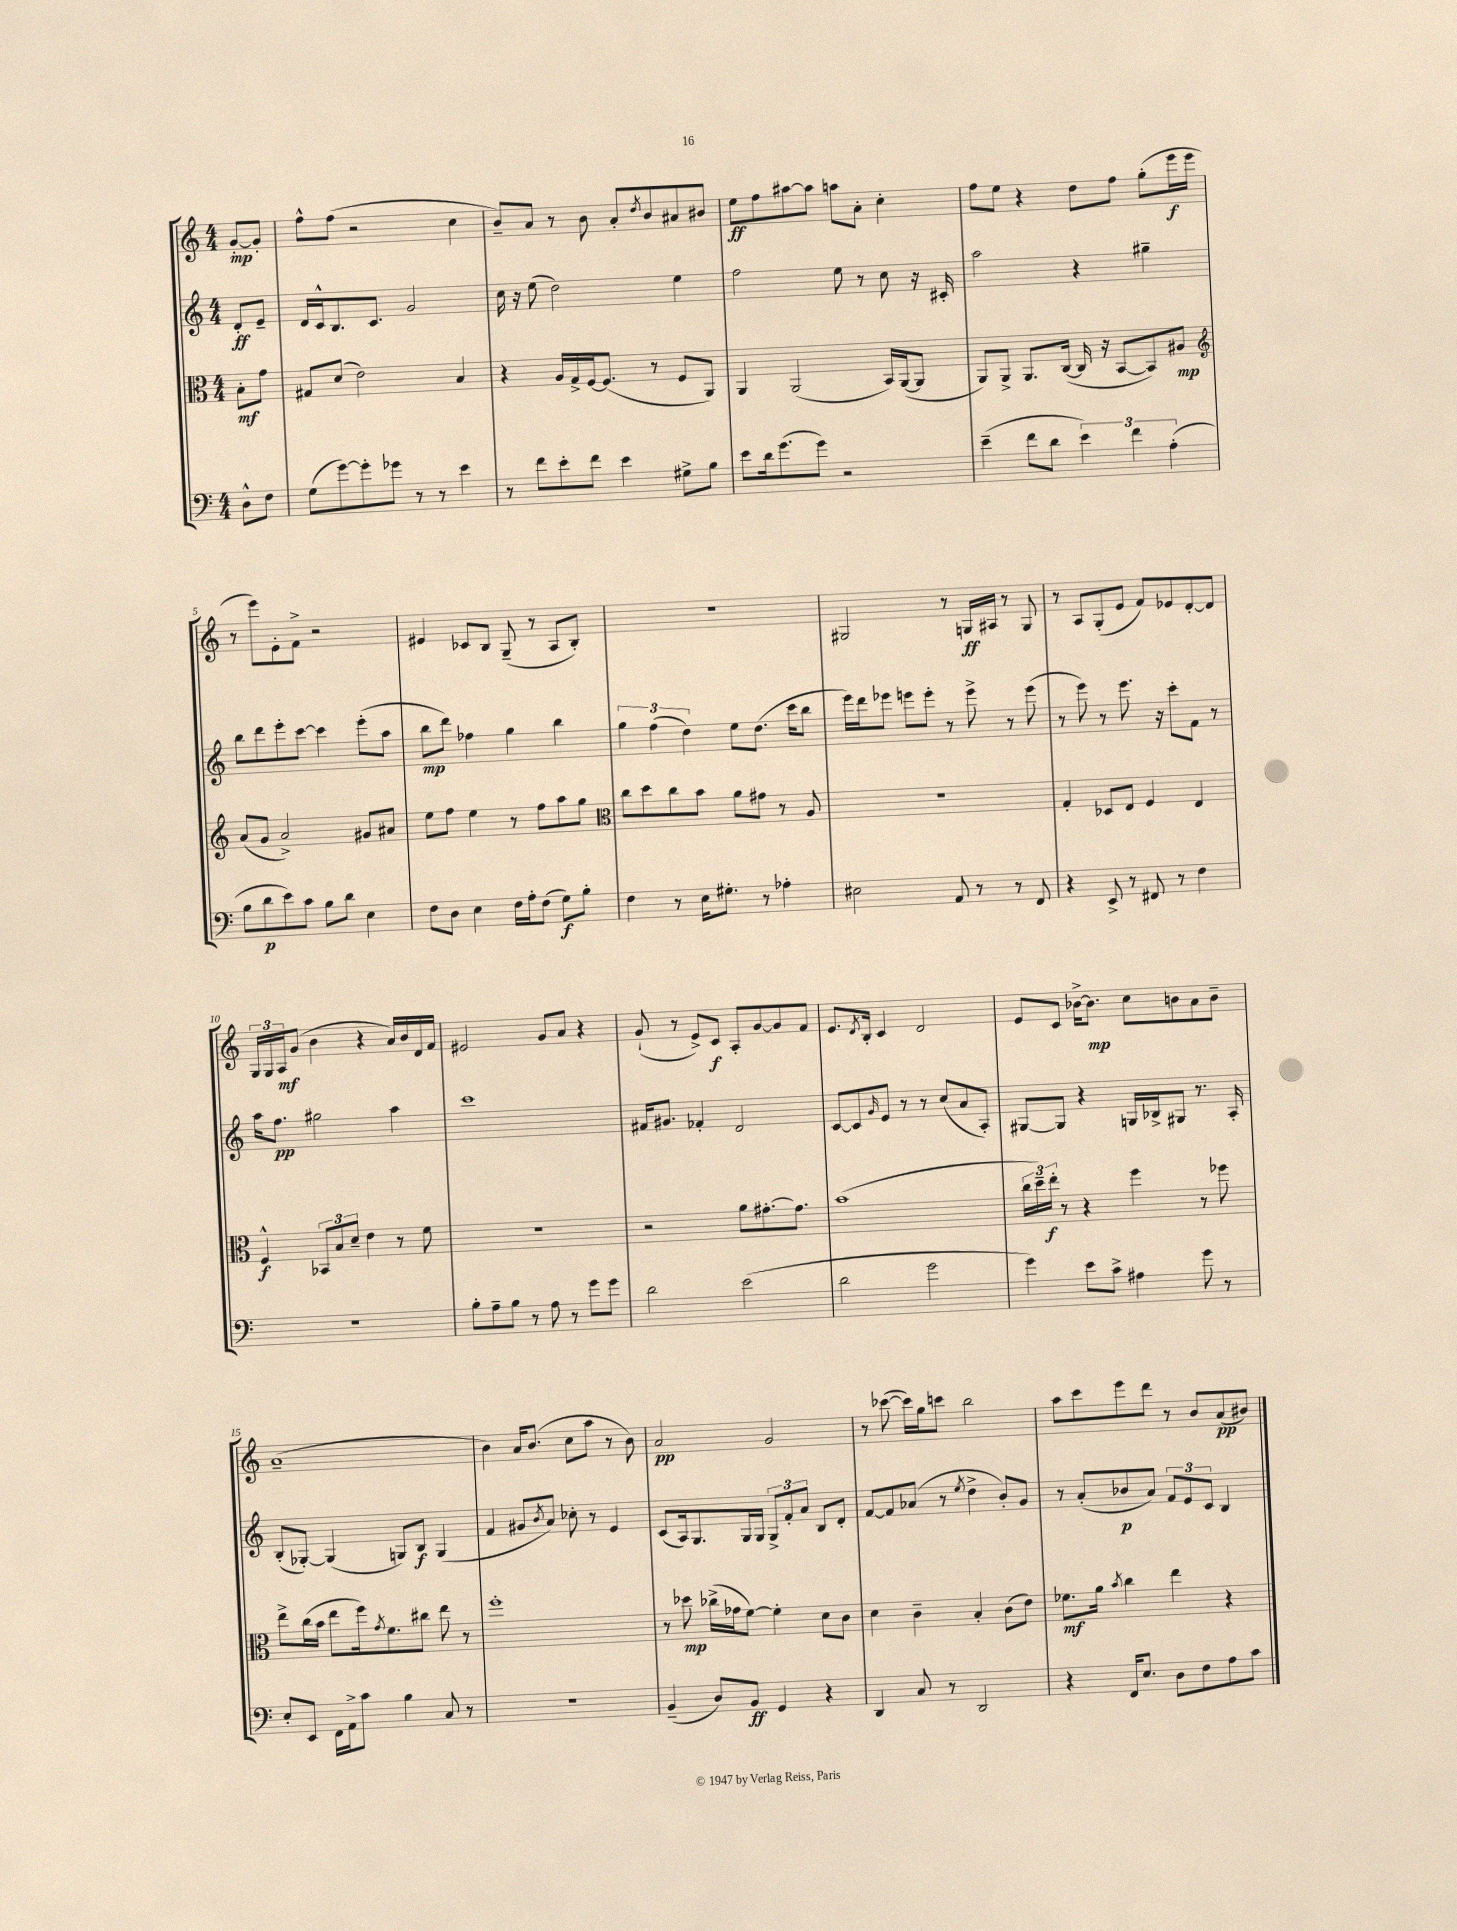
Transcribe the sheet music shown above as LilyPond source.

<<
\new StaffGroup <<
\new Staff = "s0" {
    \clef treble \key c \major \numericTimeSignature \time 4/4 \partial 4
    g'8~-.\mp g'8-. |
    f''8-^ f''8( r2 c''4 |
    b'8--) a'8 r8 b'8 a'8-. \acciaccatura { d''8 } b'8 ais'8 bis'8 |
    e''8\ff f''8 ais''8~ ais''8 a''8 a'8-. c''4-. |
    f''8 e''8 r4 d''8 f''8 g''8-.( e'''16\f e'''16 |
    r8 e'''8) e'8-. f'8-> r2 |
    eis'4 ces'8 b8 g8--( r8 a8 b8-.) |
    R1 |
    gis2 r8 g16\ff ais16 r8 g8 |
    r8 a8 g8-.( e'8 f'8) ees'8 d'8~-. d'8 |
    \tuplet 3/2 { g16 g16 a16\mf } g'8( b'4 r4 a'16) b'16 d'16 f'16 |
    eis'2 g'8 a'8 r4 |
    g'8-!( r8 e'8->) c'8\f a8-. g'8~ g'8 f'8 |
    e'8. \acciaccatura { d'8 } b16-. c'4 d'2 |
    e'8 c'8 bes'16~-> bes'8.\mp c''8 b'8 a'8 b'8-- |
    a'1--( |
    b'4) a'16 b'8.( c''8 a''8 r8 b'8) |
    a'2\pp g'2 |
    r8 ces'''8~( ces'''16) g''16 c'''8 b''2 |
    a''8 c'''8 e'''8 d'''8 r8 b'8 a'8\pp( bis'8) \bar "|." |
}
\new Staff = "s1" {
    \clef treble \key c \major \numericTimeSignature \time 4/4 \partial 4
    d'8-.\ff e'8-- |
    d'16 c'16-^ b8. c'8. g'2 |
    c''16 r16 e''8( d''2) e''4 |
    f''2 e''8 r8 c''8 r16 cis'16-. |
    a''2 r4 gis''4-- |
    b''8 d'''8 e'''8-. c'''8~ c'''4 e'''8-.( a''8 |
    b''8\mp d'''8) fes''4 g''4 b''4 |
    \tuplet 3/2 { g''4 f''4( d''4) } e''8 d''8.( c'''16 b''8 |
    e'''16) d'''16 ees'''8 e'''8 e'''8-. r8 e'''8-> r8 e'''8( |
    r8 e'''8) r8 e'''8. r16 c'''8-. f'8 r8 |
    a''16 f''8.\pp gis''2 a''4 |
    c'''1 |
    fis'16 gis'8. fes'4-. d'2 |
    c'8~ c'8 \grace { g'16 } e'8 r8 r8 c''8( a'8 a8-.) |
    gis8~ gis8 r4 g16 bes16-> gis8 r8. a16-. |
    b8-.( ges8~-.) ges4( g8) b8\f g4( |
    f'4 gis'8 \acciaccatura { b'8 } a'8) ces''8-. r8 e'4 |
    c'8( a16) g8. g16 g16 \tuplet 3/2 { g8-> f'8-. a'8 } b8 d'8-. |
    f'8~ f'8 aes'8( r8 \acciaccatura { e''8 } d''4-> b'8-.) g'8 |
    r8 a'8-.( bes'8\p a'8) \tuplet 3/2 { f'8 e'8 c'8 } b4 \bar "|." |
}
\new Staff = "s2" {
    \clef alto \key c \major \numericTimeSignature \time 4/4 \partial 4
    b8-.\mf g'8 |
    gis8 d'8( e'2) b4 |
    r4 a16 g16-> f16~ f8.( r8 f8 a,8) |
    a,4 a,2( b,16) a,16~( a,8 |
    a,8) a,8-> a,8. c16~( c16 r16 b,8~ b,8) ais8\mp |
    \clef treble a'8( g'8 a'2->) gis'8 ais'8 |
    e''8 f''8 e''4 r8 f''8 a''8 g''8 |
    \clef alto c''8 d''8 c''8 b'8 a'8 gis'8 r8 a8 |
    R1 |
    g4-. des8 e8 f4 e4 |
    f4-^\f \tuplet 3/2 { bes,8 b8 d'8-- } e'4 r8 f'8 |
    R1 |
    r2 a'8 gis'8.~-. gis'8. |
    b'1( |
    \tuplet 3/2 { c''16 d''16--) e''16-.\f } r8 r4 f''4 r8 fes''8 |
    e''8-> c''16( b'16 e''8 f''16) \acciaccatura { g'8 } f'8. cis''8 e''8 r8 |
    f''1-. |
    r8 des''8\mp ces''16->( ges'16 f'8~) f'4-. d'8 c'8 |
    d'4 c'4-- b4-. c'8( e'8) |
    fes'8.\mf a'16 \acciaccatura { b'8 } c''4 e''4 r4 \bar "|." |
}
\new Staff = "s3" {
    \clef bass \key c \major \numericTimeSignature \time 4/4 \partial 4
    d8-^ f8 |
    g8( g'8~) g'8-. ges'8 r8 r8 e'4 |
    r8 f'8 e'8-. f'8 e'4 gis8-> b8 |
    e'8 d'16 g'8.( g'8) r2 |
    e'4--( f'8 d'8 \tuplet 3/2 { e'4) f'4 a4-.( } |
    b8 d'8\p e'8) c'8 b8 d'8 e4 |
    f8 d8 e4 f16 a16-. f8( g8\f) b8-. |
    f4 r8 e16 gis8.-. r8 aes4-. |
    eis2 a,8 r8 r8 f,8 |
    r4 e,8-> r8 fis,8 r8 f4 |
    R1 |
    b8-. a8-- b8 r8 a8 r8 g'8 g'8 |
    d'2 e'2( |
    d'2 g'2 |
    g'4) e'8 c'8-> ais4 g'8 r8 |
    e8-. e,8 f,16 a,16-> c'8 b4 c8 r8 |
    R1 |
    b,4--( d8) b,8\ff g,4 r4 |
    d,4 c8 r8 d,2 |
    r4 f,16 e8. d8 f8 a8 c'8 \bar "|." |
}
>>
>>
